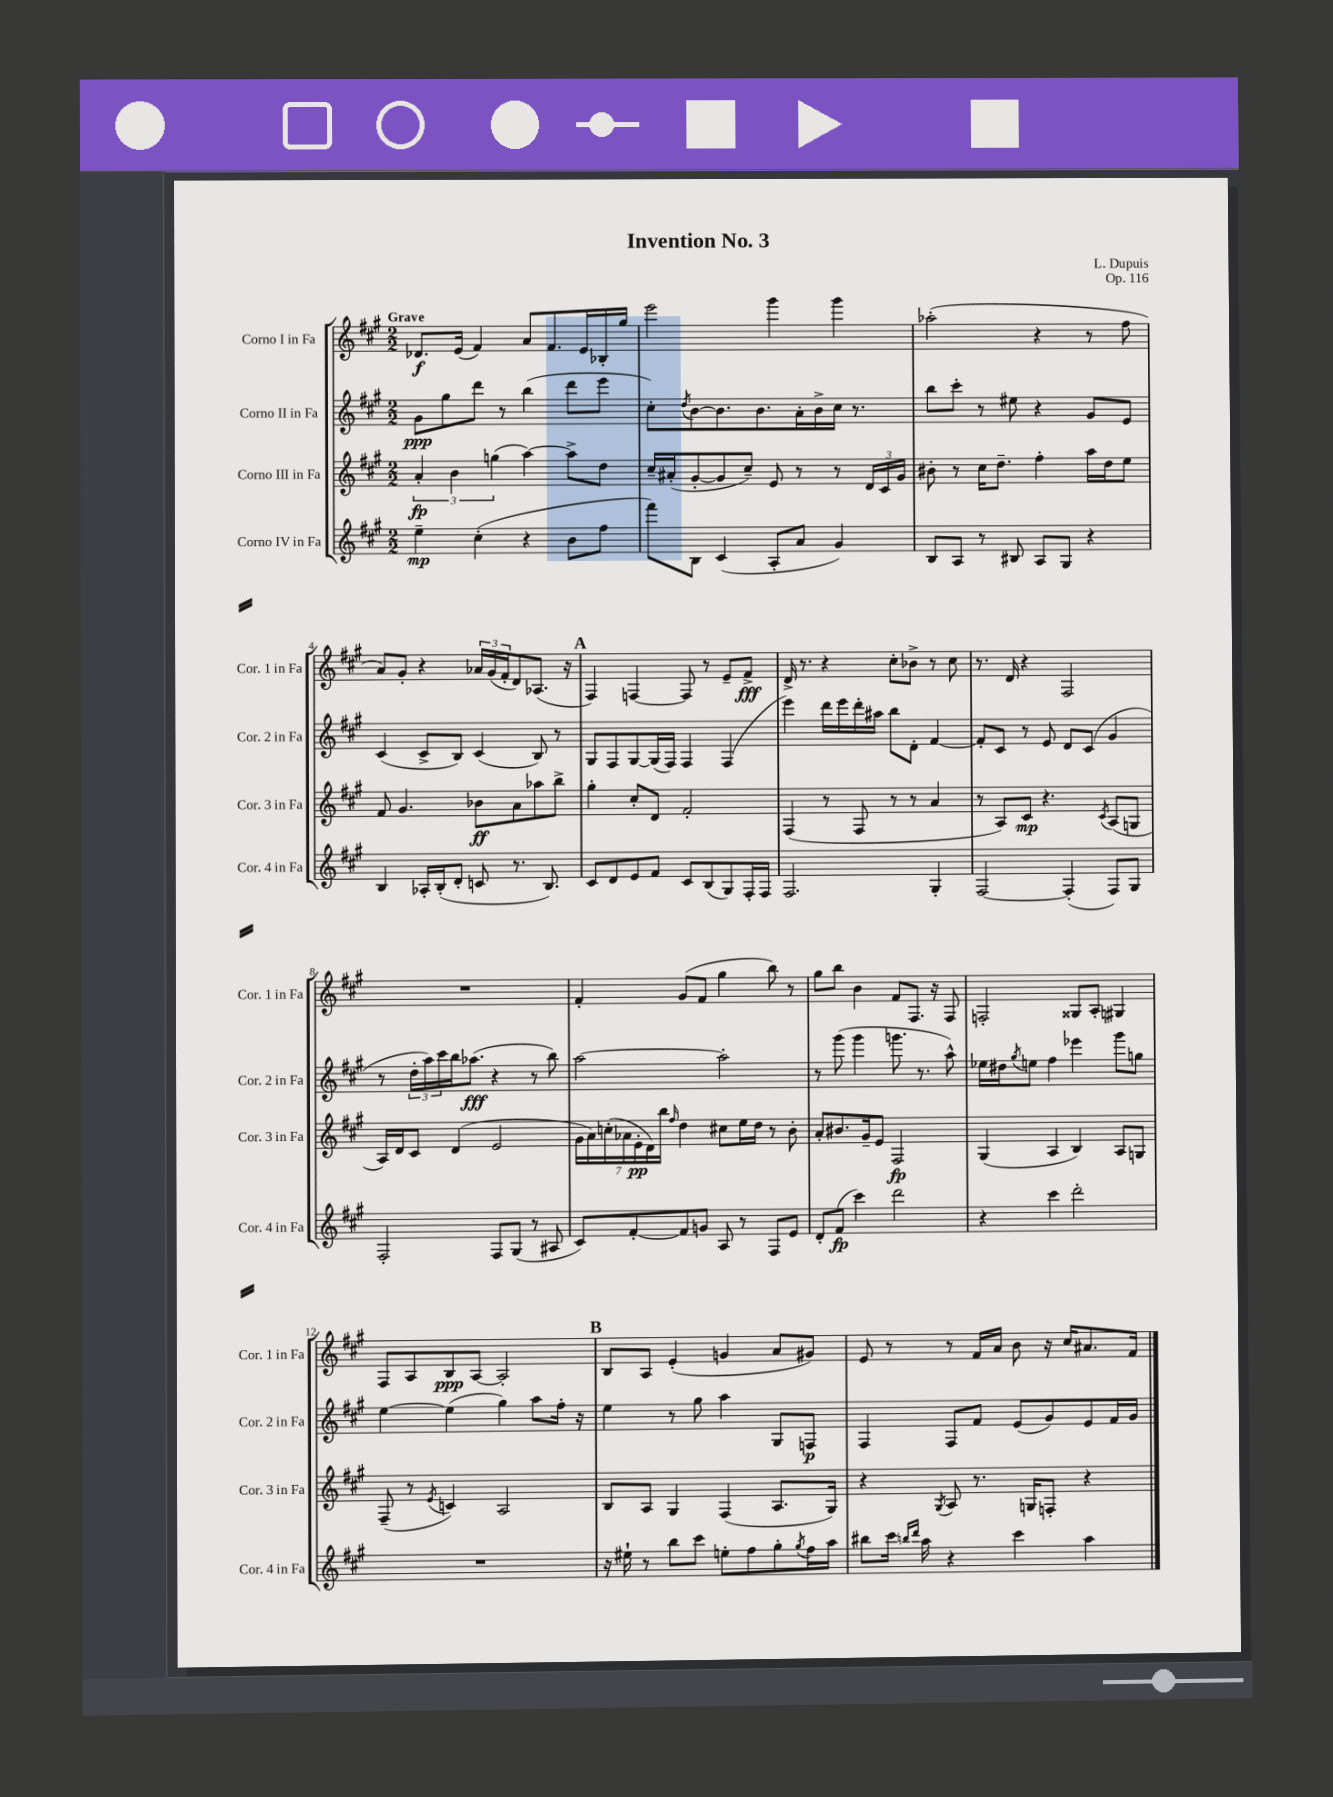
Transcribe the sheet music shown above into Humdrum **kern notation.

**kern	**kern	**kern	**kern
*staff4	*staff3	*staff2	*staff1
*clefG2	*clefG2	*clefG2	*clefG2
*k[f#c#g#]	*k[f#c#g#]	*k[f#c#g#]	*k[f#c#g#]
*M2/2	*M2/2	*M2/2	*M2/2
4ee~	6a'	8g#	8.d-
.	.	8gg#	.
.	6b	.	.
.	.	.	(16e
(4cc#'	.	8ddd	4f#)
.	(6gg	.	.
.	.	8r	.
4r	[4aa)	(4bb	8a
.	.	.	8.f#
8b	8aa^]	8ddd	.
.	.	.	16e
8ff#	8dd	8eee	16B-'
.	.	.	16gg#
=	=	=	=
8fff#)	16cc#~	8cc#')	2eee
.	(16a#'	.	.
.	.	8qdd	.
8B	[8g#'	[8b	.
(4c#	8g#]	8.b]	.
.	8cc#~)	.	.
.	.	8.b	.
8A'	8e	.	4ggg#
8a	8r	16a'	.
.	.	16b^	.
4g#)	8r	16cc#	4ggg#
.	.	8.r	.
.	24d	.	.
.	24c#	.	.
.	24g#	.	.
=	=	=	=
8B	8b#'	8bb	(2aa-'
8A	8r	8ccc#'	.
8r	16cc#	8r	.
.	8.dd~	.	.
8B#	.	8ee#	.
8A	4ff#'	4r	4r
8G#	.	.	.
4r	16aa	8g#	8r
.	16dd	.	.
.	8ee	8e	8ff#
=	=	=	=
4B	8f#	(4c#	8a)
.	4.g#	.	8g#'
16A-'	.	8c#^	4r
(16B'	.	.	.
8d'	.	8B)	.
8c	8b-	(4c#	24a-
.	.	.	(24g#
.	.	.	24f#'
8.r	8a	.	8d)
.	8aa-	8B)	(8.A-
8.B)	.	.	.
.	8bb^	8r	.
.	.	.	16r
=	=	=	=
8c#	4gg#'	8G#	4F#)
8d	.	8F#	.
8e	8cc#'	[8G#	[4F
8f#	8d	(16G#]	.
.	.	16F#)	.
8c#	2f#'	4F#	8F]
(8B	.	.	8r
8G#)	.	(4F#	8e~
16F#'	.	.	8f#^
16F#	.	.	.
=	=	=	=
2.F#	(4F#	4eee)	16d^
.	.	.	8.r
.	8r	16ddd	4r
.	.	16eee	.
.	8F#	16ddd'	.
.	.	16aa#	.
.	8r	8bb	8cc#'
.	8r	8d'	8b-^
4G#'	4a	[4f#	8r
.	.	.	8cc#
=	=	=	=
[2F#	8r	8f#']	8.r
.	8A)	8c#	.
.	.	.	16d
.	8c#	8r	4r
.	4.r	8e	.
(4F#']	.	8d	2F#
.	.	(8c#	.
.	8qc#	.	.
8F#)	(8A	4g#	.
8G#	8G	.	.
=	=	=	=
2F#'	16A)	8r	1r
.	16d	.	.
.	8c#	24dd'	.
.	.	24aa)	.
.	.	24ccc#	.
.	(4d	16bb	.
.	.	(8.aa-	.
8F#	2e	4r	.
(8G#	.	.	.
8r	.	8r	.
8A#	.	8bb)	.
=	=	=	=
8c#)	28g#	[2aa	4f#'
.	28a)	.	.
.	(28cc'	.	.
.	28a-	.	.
[8f#'	.	.	.
.	28e'	.	.
.	28d)	.	.
.	28bb	.	.
.	16qqff#	.	.
8f#]	4dd	.	(8g#
8g	.	.	8f#
8A	8cc#	2aa']	4gg#
8r	16ee	.	.
.	16dd	.	.
8F#	8r	.	8bb)
8e	8b'	.	8r
=	=	=	=
8d'	8a'	8r	8gg#
(8f#	8.b#	(8ggg#	8bb
4ccc#)	.	4ggg#	4b
.	16g#~	.	.
.	8e	.	.
2ddd	2F#	8.ggg	8f#
.	.	.	8.F#
.	.	8.r	.
.	.	.	16r
.	.	8aa^^)	8F#
=	=	=	=
4r	(4G#	16ee-	2F'
.	.	16dd#	.
.	.	8qgg#	.
.	.	8ee	.
4ccc#	4A	4ff#	.
2ddd'	4B)	4eee-	8G##
.	.	.	8A'
.	8A	8ggg#	4G#
.	8G	8gg	.
=	=	=	=
1r	(8F#~	[4ee	8F#
.	8r	.	8A
.	8qe	.	.
.	4c)	(4ee]	8B
.	.	.	[8A
.	2A	4gg#)	2A']
.	.	8aa	.
.	.	16ff#'	.
.	.	16r	.
=	=	=	=
16r	8B	4ee	8B
16ee#`	.	.	.
8r	8A	.	8A
8bb	4G#	8r	(4e'
8ccc#	.	8gg#	.
8ee'	(4F#	4aa	4g
8ff#	.	.	.
8gg#'	8.A	8G#	8a
8qgg#	.	.	.
16ff#	.	8F	8g#)
16aa	16G#)	.	.
=	=	=	=
8bb#	4r	4F#	8e
16ccc#	.	.	8r
16qqbb	.	.	.
16qqddd	.	.	.
16aa	.	.	.
.	8qG#	.	.
4r	8A	8F#	8r
.	8.r	8f#	16f#
.	.	.	16a
4ccc#	.	(8e	8b
.	16G	.	.
.	8F'	8g#)	16r
.	.	.	16cc#
4aa	4r	8e	8.a#
.	.	16f#	.
.	.	16g#	16f#
==	==	==	==
*-	*-	*-	*-
